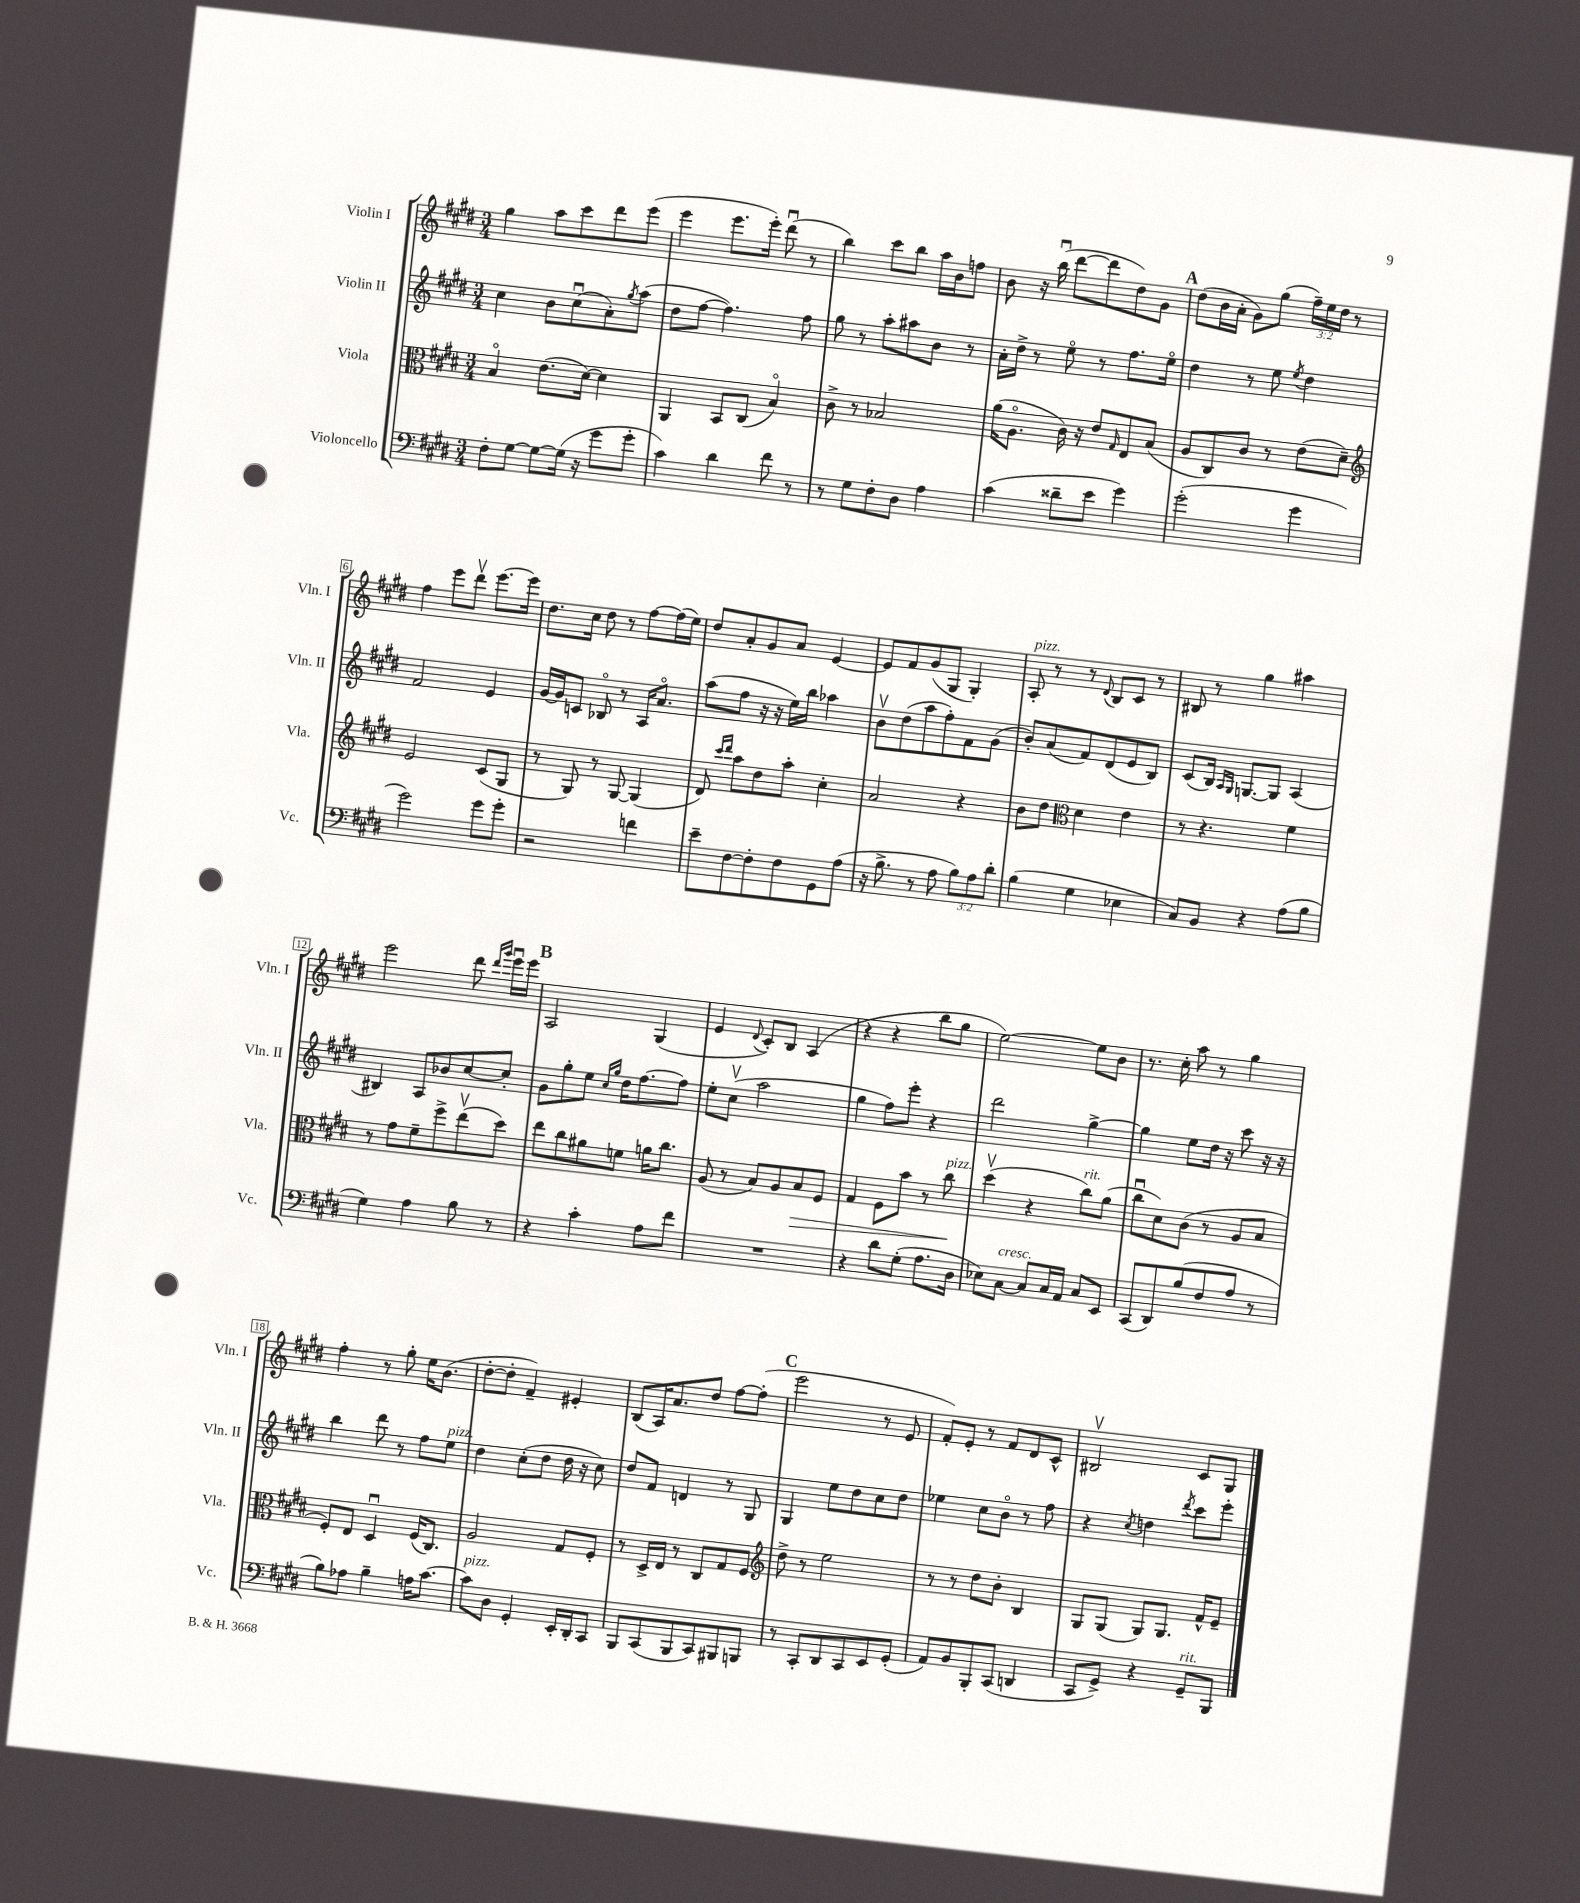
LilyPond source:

<<
\new StaffGroup <<
\new Staff = "s0" \with { instrumentName = "Violin I" shortInstrumentName = "Vln. I" } {
    \clef treble \key e \major \numericTimeSignature \time 3/4 \override Staff.TupletNumber.text = #tuplet-number::calc-fraction-text
    gis''4 a''8 cis'''8 dis'''8 e'''8( |
    e'''4 e'''8. e'''16-.) dis'''8\downbow( r8 |
    b''4) cis'''8 b''8 a''16 b'16 f''8 |
    b'8 r16 b''16\downbow( dis'''8~ dis'''8 dis''8) gis'8 |
    \mark \markup { \bold "A" } dis''8( b'16 a'16-. gis'8) gis''8( \tuplet 3/2 { fis''16--) e''16 dis''16 } r8 |
    fis''4 e'''8 dis'''8\upbow e'''8.~ e'''16 |
    dis''8. cis''16 dis''8 r8 fis''8~ fis''16( e''16) |
    dis''8 a'8-. gis'8 a'8 e'4~ |
    e'8 fis'8 gis'8( gis8 gis4-.) |
    a8-.^\markup { \italic "pizz." } r8 r8 \appoggiatura { dis'8 } b8 cis'8 r8 |
    bis8 r8 gis''4 ais''4 |
    e'''2 dis'''8 \grace { dis'''16 gis'''16 } e'''16\downbow e'''16 |
    \mark \markup { \bold "B" } a2 gis4( |
    e'4 \appoggiatura { dis'8 } cis'8-.) b8 a4( |
    r4 r4 b''8 gis''8 |
    e''2~) e''8 b'8 |
    r8. cis''16-. a''8 r8 gis''4 |
    fis''4-. r8 gis''8-. e''16 b'8.( |
    dis''8~-. dis''8-. fis'4--) eis'4-. |
    b8( a16) a'8. dis''8 fis''8~ fis''8-.( |
    \mark \markup { \bold "C" } e'''2 r8 e'8 |
    fis'8-.) e'8-. r8 fis'8 dis'8 cis'8-^ |
    bis2\upbow cis'8 gis8 \bar "|." |
}
\new Staff = "s1" \with { instrumentName = "Violin II" shortInstrumentName = "Vln. II" } {
    \clef treble \key e \major \numericTimeSignature \time 3/4
    cis''4 b'8 cis''8\downbow( a'8-.) \acciaccatura { gis''8 } a''8( |
    dis''8 fis''8~ fis''4.) fis''8 |
    gis''8 r8 a''8-. ais''8 b'8 r8 |
    a'16-. dis''16-> r8 e''8\flageolet r8 fis''8. e''16\flageolet |
    \mark \markup { \bold "A" } dis''4 r8 e''8 \acciaccatura { e''8 } dis''4 |
    fis'2 e'4 |
    gis'16~ gis'16 c'8 bes8\flageolet r8 a16 a'8.\flageolet |
    a''8( fis''8 r16 r16 e''16) b''16 aes''4 |
    b'8\upbow dis''8( a''8 fis''8-.) fis'8 gis'8( |
    b'8-.) a'8( fis'8) dis'8( e'8 b8) |
    cis'8( b16) \grace { a16 gis16 } g8.~ g8 a4( |
    bis4) a8 bes'8 cis''8~ cis''8-. |
    \mark \markup { \bold "B" } gis'8 gis''8-. e''8 \grace { cis''16 gis''16 } dis''16 fis''8.~ fis''8 |
    e''8-. cis''8\upbow( a''2 |
    gis''4 fis''8) e'''8-. r4 |
    dis'''2 gis''4~-> |
    gis''4 e''8 dis''16 r16 cis'''8 r16 r16 |
    b''4 dis'''8 r8 fis''8 e''8^\markup { \italic "pizz." } |
    dis''4 cis''8-.( dis''8 dis''16 r16 cis''8) |
    dis''8 fis'8 d'4 r8 gis8 |
    \mark \markup { \bold "C" } gis4 e''8 dis''8 cis''8 dis''8 |
    ees''4 cis''8 b'8\flageolet r8 fis''8 |
    r4 \acciaccatura { cis''8 } d''4 \acciaccatura { dis'''8 } cis'''8 e'''8-. \bar "|." |
}
\new Staff = "s2" \with { instrumentName = "Viola" shortInstrumentName = "Vla." } {
    \clef alto \key e \major \numericTimeSignature \time 3/4
    b4\flageolet e'8.( dis'16~) dis'4 |
    a,4 b,8 cis8( b4\flageolet) |
    cis'8-> r8 bes2 |
    a'16( a8.\flageolet cis'16) r16 e'8 \grace { gis16 } e8 b8( |
    \mark \markup { \bold "A" } a8 cis8) cis'8 r8 e'8( dis'8--) |
    \clef treble e'2 cis'8( gis8 |
    r8 gis8) r8 gis8~ gis4( |
    dis'8) \grace { cis'''16 dis'''16 } a''8 dis''8 a''8-. cis''4-. |
    a'2 r4 |
    b'8 dis''8 \clef alto dis'4 e'4 |
    r8 r4. fis'4 |
    r8 gis'8 fis'8-- fis''8-> e''8\upbow( dis''8) |
    \mark \markup { \bold "B" } e''8 cis''8 ais'8 f'8 a'16 cis''8. |
    a8( r8 b8) a8 b8\> fis8 |
    gis4 fis8 b'8 r8 cis''8\!^\markup { \italic "pizz." } |
    dis''4\upbow( r4 cis''8^\markup { \italic "rit." }) a'8( |
    cis''8\downbow dis'8) cis'8( r8 a8 b8 |
    fis8-.) e8 dis4\downbow fis16( cis8.) |
    a2 gis8 fis8-. |
    r8 dis16-> e16 r8 cis8 gis8 fis8 |
    \mark \markup { \bold "C" } \clef treble dis''8-> r8 e''2 |
    r8 r8 dis''8 b'8-. b4 |
    gis8 gis8( gis8) gis8. fis'16-^ e'8-- \bar "|." |
}
\new Staff = "s3" \with { instrumentName = "Violoncello" shortInstrumentName = "Vc." } {
    \clef bass \key e \major \numericTimeSignature \time 3/4 \override Staff.TupletNumber.text = #tuplet-number::calc-fraction-text
    fis8-. gis8~ gis8~ gis16( r16 gis'8 gis'8-. |
    cis'4) dis'4 fis'8 r8 |
    r8 gis8 fis8-. dis8 a4 |
    cis'4( disis'8-- e'8 gis'4) |
    \mark \markup { \bold "A" } gis'2-.( gis'4 |
    gis'2) gis'8 gis'8-. |
    r2 f'4 |
    e'8-- fis8~ fis8-. fis8 gis,8 a8( |
    r16 b8.-> r8 a8 \tuplet 3/2 { b8) a8 dis'8-. } |
    b4( gis4 ees4 |
    cis8) b,8 r4 a8( b8 |
    gis4) a4 b8 r8 |
    \mark \markup { \bold "B" } r4 cis'4-. a8 fis'8 |
    R2. |
    r4 dis'8 gis8-.( a8. dis16 |
    ees8) cis8~^\markup { \italic "cresc." } cis8 cis16 a,16 cis8 e,8 |
    cis,8( dis,8) b8( fis8 a8 r8 |
    b8) aes8 b4-- a16 cis'8.~ |
    cis'8^\markup { \italic "pizz." } dis8 gis,4-. e,16-. dis,16-. cis,8 |
    b,,8 cis,8( b,,8 cis,8) bis,,8 b,,8 |
    \mark \markup { \bold "C" } r8 cis,8-. dis,8 cis,8 e,8 gis,8-.( |
    a,8) b,8 b,,8-. cis,8( d,4 |
    cis,8 gis,8->) r4 gis,8--^\markup { \italic "rit." } b,,8 \bar "|." |
}
>>
>>
\layout { \context { \Score \override BarNumber.stencil = #(make-stencil-boxer 0.1 0.3 ly:text-interface::print) } }
